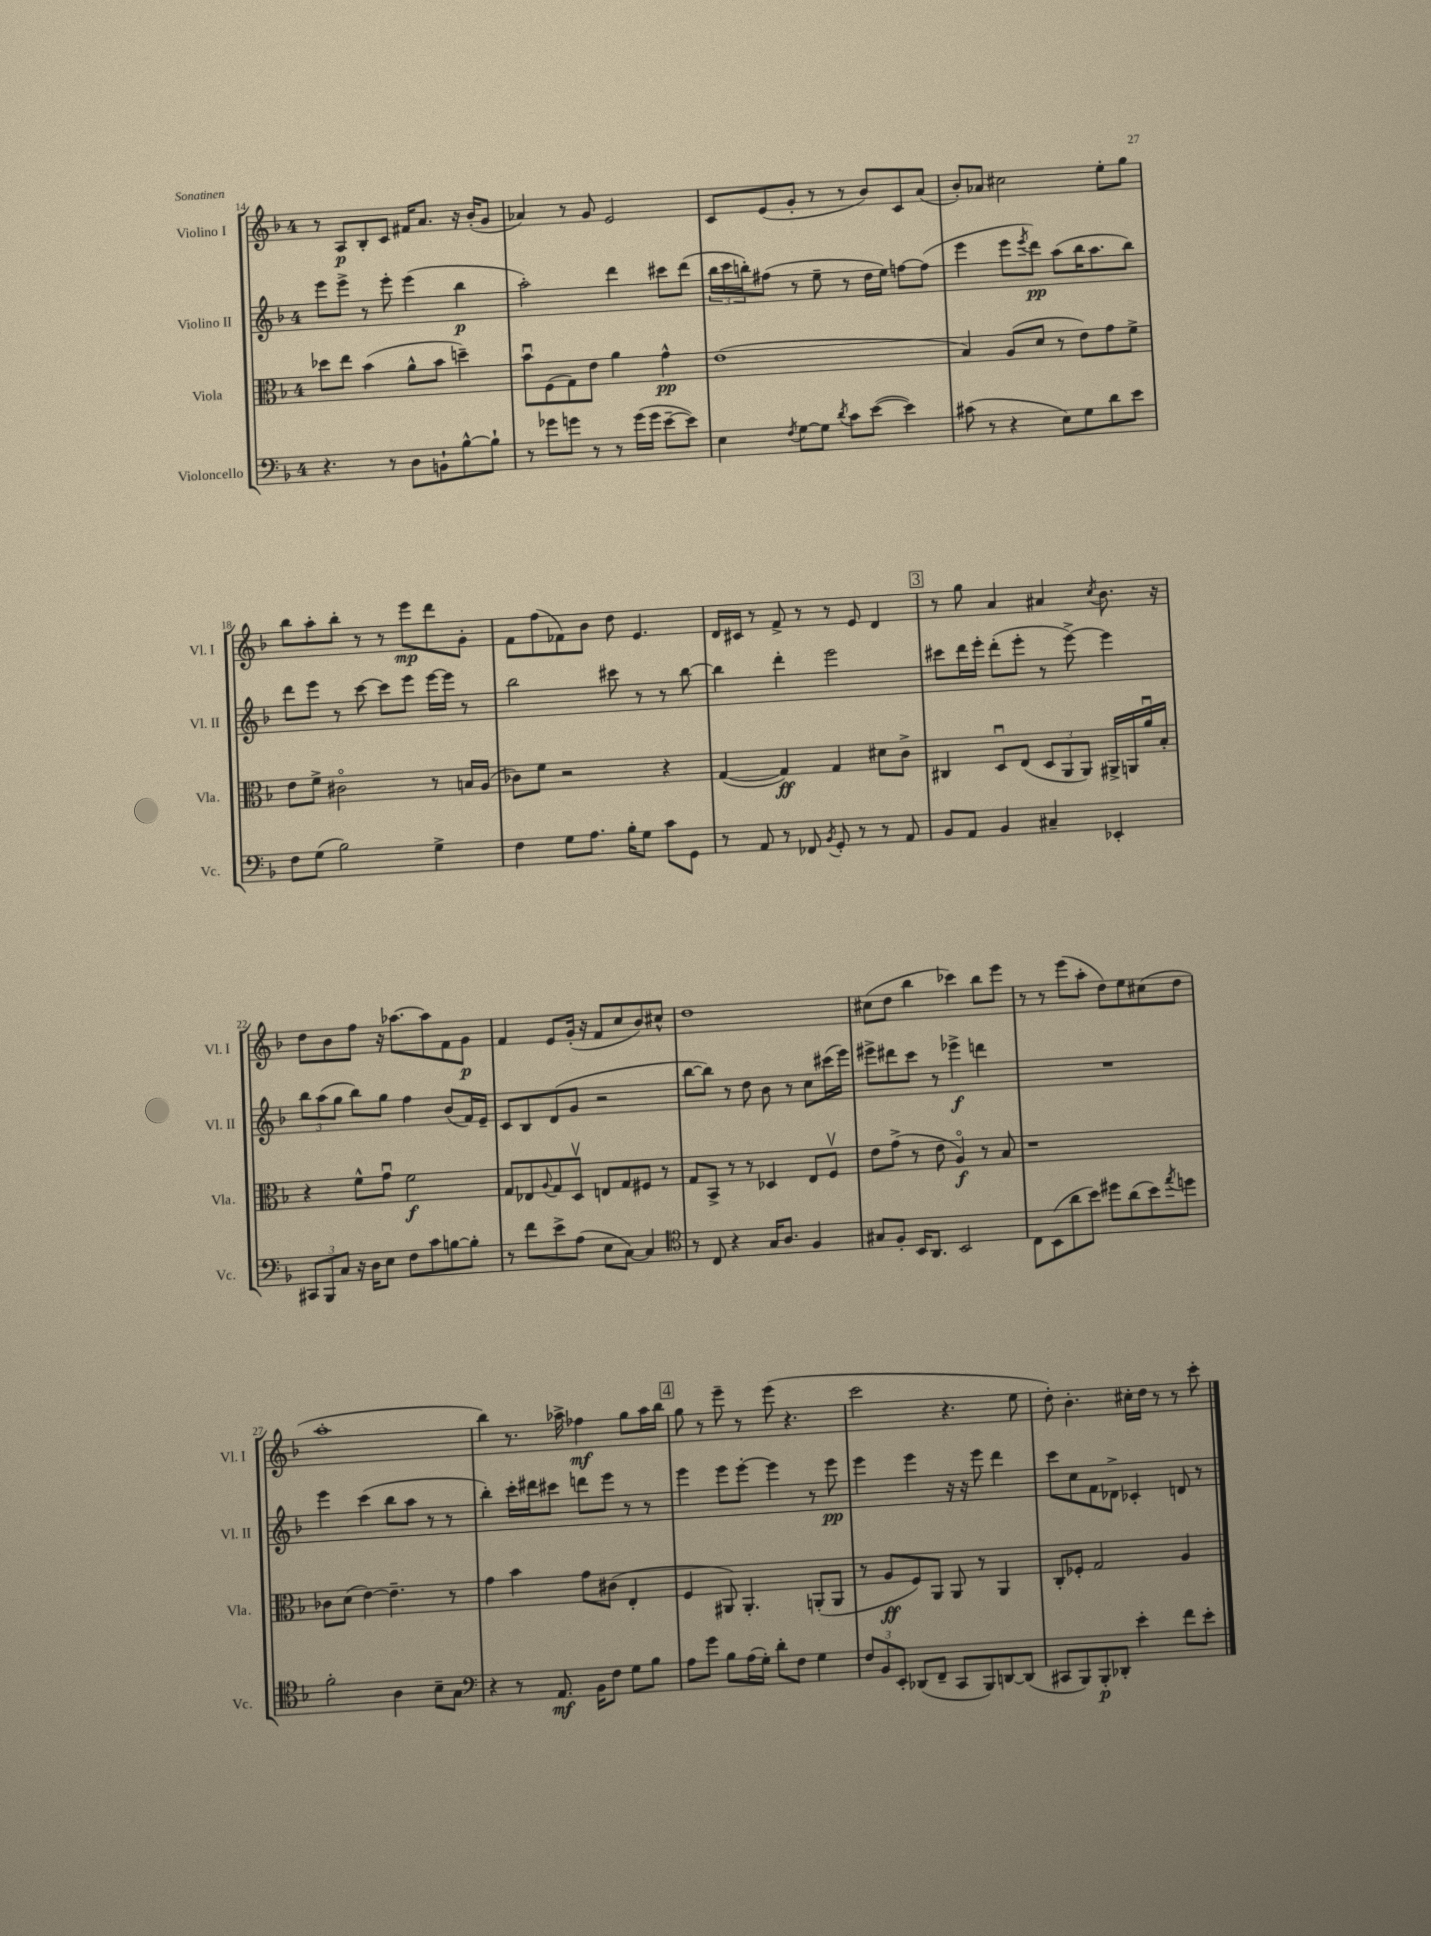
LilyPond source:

<<
\new StaffGroup <<
\new Staff = "s0" \with { instrumentName = "Violino I" shortInstrumentName = "Vl. I" } {
    \clef treble \key f \major \once \override Staff.TimeSignature.style = #'single-digit \time 4/4
    r8 a8\p bes8-. c'8 fis'16 a'8. r16 bes'16-.( g'8 |
    aes'4) r8 g'8 e'2 |
    c'8 e'8( g'8-. r8 r8 bes'8) c'8 a'8( |
    bes'8-.) aes'8 cis''2 e''8-. g''8 |
    bes''8 a''8-. bes''8-. r8 r8 e'''8\mp d'''8 g'8-. |
    f'8 f''8( fes'8) bes'8 d''8 e'4. |
    d'16 cis'16 r8 f'8-> r8 r8 e'8 d'4 |
    \mark \markup { \box "3" } r8 g''8 a'4 ais'4 \acciaccatura { c''8 } bes'8. r16 |
    d''8 bes'8 f''8 r16 aes''8.~ aes''8 f'8 g'8\p |
    f'4 e'8 g'16-.( r16 f'8 c''8 bes'8) cis''8-^ |
    d''1 |
    cis''8( d''8 bes''4 ces'''4) bes''8 e'''8 |
    r8 r8 e'''8( a''8-. d''8) e''8 cis''8( d''8 |
    a''1-. |
    bes''4) r8. aes''16-> fes''4\mf g''8 aes''16 bes''16 |
    \mark \markup { \box "4" } g''8 r8 e'''8-- r8 e'''8( r4. |
    c'''2 r4. e''8 |
    d''8-.) bes'4.-. cis''16-. d''16 r8 r8 c'''8-. \bar "|." |
}
\new Staff = "s1" \with { instrumentName = "Violino II" shortInstrumentName = "Vl. II" } {
    \clef treble \key f \major \once \override Staff.TimeSignature.style = #'single-digit \time 4/4
    e'''8 e'''8-> r8 e'''8-. e'''4( bes''4\p |
    a''2-.) d'''4 cis'''8 d'''8( |
    \tuplet 3/2 { bes''16 c'''16 b''16-.) } fis''8( r8 e''8-- r8 d''16 e''16) f''8~ f''8( |
    e'''4 e'''8 \acciaccatura { e'''8 } d'''8\pp) a''8( bes''16 a''8. bes''8) |
    d'''8 e'''8 r8 c'''8~ c'''8 e'''8 e'''16~ e'''16 r8 |
    bes''2 cis'''8 r8 r8 bes''8~ |
    bes''4 d'''4-. e'''2 |
    \mark \markup { \box "3" } cis'''8 d'''16 e'''16-. d'''8-.( e'''8-. r8 e'''8~->) e'''4 |
    \tuplet 3/2 { bes''8 a''8( g''8 } bes''8) g''8 f''4 bes'8( f'16) e'16-- |
    c'8 bes8 d'8( g'8 r2 |
    bes''8~ bes''8) r8 d''8 bes'8 r8 c''8 cis'''16( e'''16) |
    eis'''8-> dis'''8 c'''8 r8 ees'''4->\f d'''4 |
    R1 |
    e'''4 c'''4( bes''8 a''8 r8 r8 |
    bes''4-.) c'''16-. dis'''16 cis'''8 d'''8 e'''8 r8 r8 |
    \mark \markup { \box "4" } e'''4 e'''8 e'''8~-. e'''4 r8 e'''8\pp |
    e'''4 e'''4 r16 r16 e'''8 d'''4 |
    c'''8 c''8 f'8 des'8-> ces'4-. d'8 r8 \bar "|." |
}
\new Staff = "s2" \with { instrumentName = "Viola" shortInstrumentName = "Vla." } {
    \clef alto \key f \major \once \override Staff.TimeSignature.style = #'single-digit \time 4/4
    des''8 e''8 bes'4( a'8-^ bes'8 d''4--) |
    bes'8\downbow f8( g8) e'8 a'4 g'4-^\pp |
    e'1( |
    bes4) a8( d'8 r8 e'8) g'8 f'8-> |
    e'8 f'8-> cis'2\flageolet r8 b16 a16( |
    ces'8) f'8 r2 r4 |
    g4~( g4\ff) g4 dis'8 c'8-> |
    \mark \markup { \box "3" } cis4 d8\downbow e8( \tuplet 3/2 { d8 a,8 a,8) } ais,16-> a,16 a'16\downbow bes16-. |
    r4 f'8-^ g'8\downbow f'2\f |
    g8 ees8 \appoggiatura { a8 } g8 d8\upbow e8 g8 fis8 r8 |
    g8 bes,8-> r8 r8 des4 e8 f8\upbow |
    e'8 g'8->( r8 e'8 a4\flageolet\f) r8 bes8 |
    r1 |
    ces'8 d'8( e'4~) e'4.-- r8 |
    g'4 bes'4 g'8 cis'8( e4-. |
    \mark \markup { \box "4" } f4 ais,8) ais,4.-. a,8-.( a,8 |
    r8 a8\ff f8) a,8 a,8 r8 a,4 |
    c8-. fes8-. g2 a4 \bar "|." |
}
\new Staff = "s3" \with { instrumentName = "Violoncello" shortInstrumentName = "Vc." } {
    \clef bass \key f \major \once \override Staff.TimeSignature.style = #'single-digit \time 4/4
    r4. r8 d8 b,8-! bes8~-^ bes8-! |
    r8 ges'8 g'8 r8 r8 g'16( g'16 e'8~-- e'8) |
    e4 \acciaccatura { f8 } g8~ g8 \acciaccatura { d'8 } c'8 e'8~( e'4) |
    cis'8( r8 r4 e8) g8 d'8 e'8 |
    f8 g8( bes2) g4-> |
    f4 g8 a8. bes16-. g8 c'8 g,8 |
    r8 a,8 r8 fes,8 \acciaccatura { bes,8 } g,8-. r8 r8 a,8 |
    \mark \markup { \box "3" } bes,8 a,8 bes,4 cis4-- ees,4-. |
    \tuplet 3/2 { cis,8 bes,,8 c8 } r16 d16 e8 f8 c'8 b8~ b8-. |
    r8 f'8 e'8-> a8( e8 c8~) c4 |
    \clef tenor r8 c8 r4 g16 a8. f4 |
    gis8 f8-. bes,16 a,8. bes,2 |
    c8 bes,8( a'8 bes'8) dis''8 a'8( bes'8) \acciaccatura { e''8 } d''8 |
    f'2-. a4 bes8-- g8 |
    \clef bass r4 r8 a,8.\mf bes,16 f8 g8 bes8 |
    \mark \markup { \box "4" } a8 g'8 bes8 a16( g16-.) d'8-. f8 g4 |
    \tuplet 3/2 { f8 bes,8 e,8-. } des,8( f,8-- c,8 bes,,8) d,8~ d,8( |
    cis,8 bes,,8) bes,,8-.\p des,8-. e'4-. f'8 e'8-. \bar "|." |
}
>>
>>
\layout { \context { \Score currentBarNumber = #14 } }
